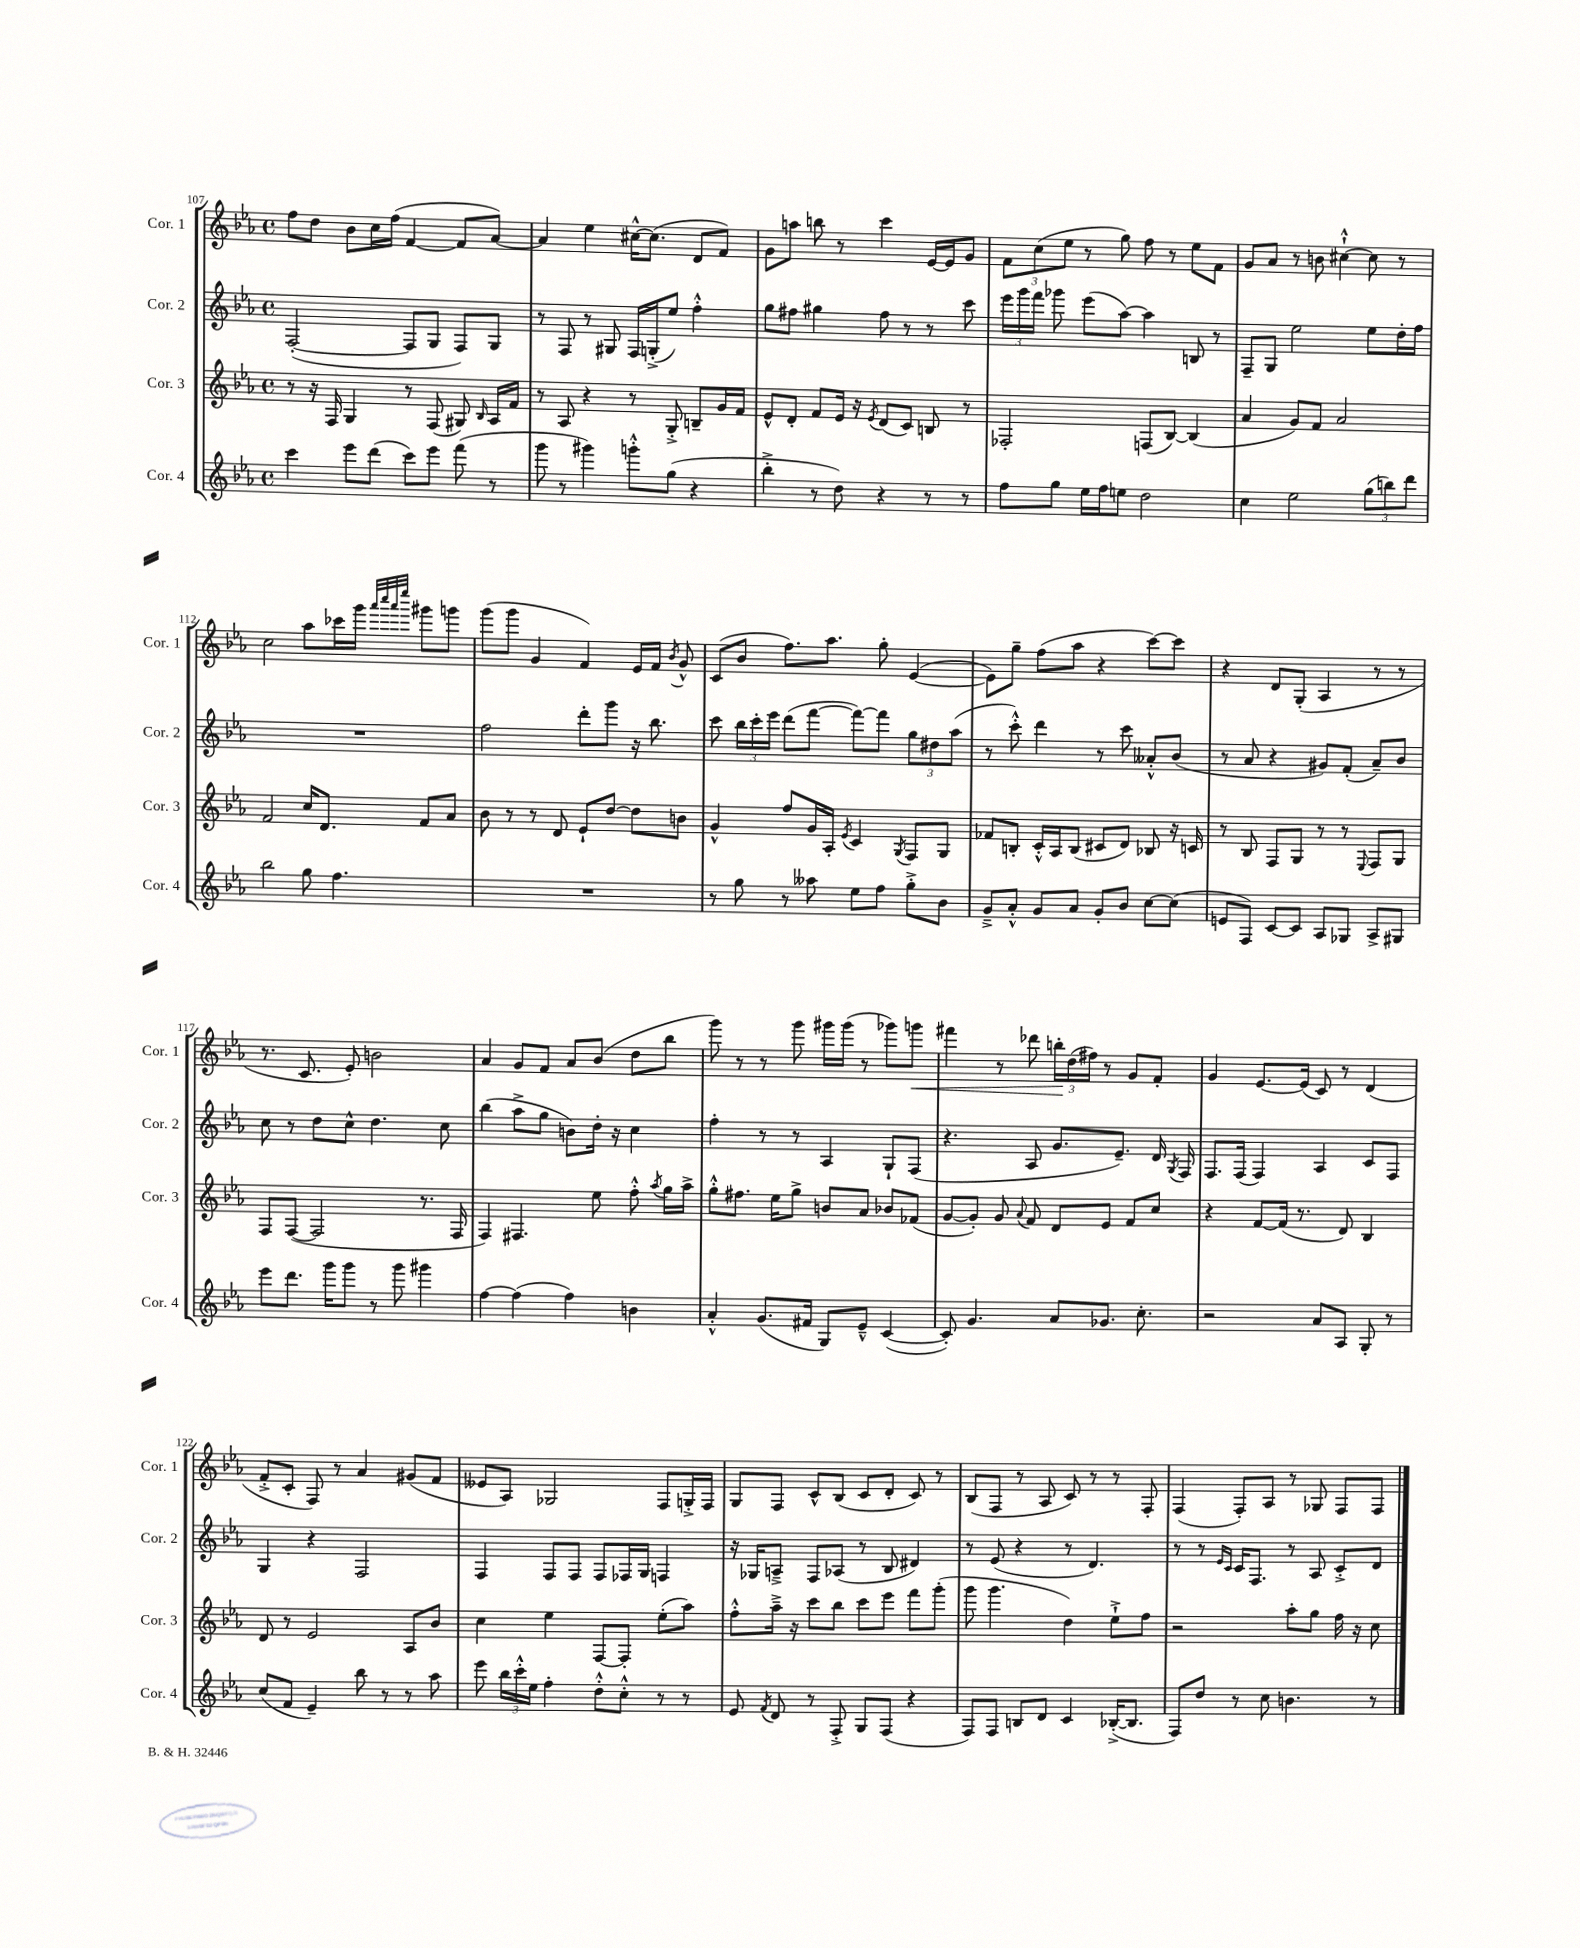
<<
\new StaffGroup <<
\new Staff = "s0" \with { instrumentName = "Cor. 1" shortInstrumentName = "Cor. 1" } {
    \clef treble \key ees \major \defaultTimeSignature \time 4/4
    \autoBeamOff f''8[ d''8] bes'8[ c''16 f''16]( f'4~ f'8[ aes'8]~) |
    aes'4 ees''4 cis''16[~-^ cis''8.]( d'8[ f'8]) |
    g'8[ a''8] b''8 r8 c'''4 ees'16[~ ees'16 g'8] |
    \tuplet 3/2 { f'8[ c''8( ees''8] } r8 g''8) f''8 r8 ees''8[ f'8] |
    g'8[ aes'8] r8 b'8 cis''4~-!-^ cis''8 r8 |
    c''2 aes''8[ ces'''16 g'''16] \grace { aes'''32[ c''''32 aes'''32 ees''''32] } gis'''8[ g'''8] |
    g'''8[( g'''8] g'4 f'4) ees'16[ f'16] \acciaccatura { bes'8 } g'8-^ |
    c'8[( bes'8] f''8.[) aes''8.] g''8-. ees'4~( |
    ees'8[) g''8]-- f''8[( aes''8] r4 c'''8[~) c'''8] |
    r4 d'8[ g8]-.( aes4 r8 r8 |
    r8. c'8. ees'8-.) b'2 |
    aes'4 g'8[ f'8] aes'8[ bes'8]( d''8[ bes''8] |
    g'''8) r8 r8 g'''8 gis'''16[ gis'''16]( r8 ges'''8[) g'''8]\< |
    fis'''4 r8 des'''8 \tuplet 3/2 { b''16[-.\! d''16( fis''16]) } r8 g'8[ f'8]-. |
    g'4 ees'8.[~ ees'16]( c'8) r8 d'4( |
    f'8[-.-> c'8]-. f8) r8 aes'4 gis'8[( f'8] |
    eeses'8[ aes8]) ges2 f8[ g16-.-> f16] |
    g8[ f8] c'8[-^ bes8]( c'8[ d'8]-. c'8) r8 |
    bes8[( f8] r8 aes8 c'8) r8 r8 f8-. |
    f4( f8[-.) aes8] r8 ges8 f8[ f8] \bar "|." |
}
\new Staff = "s1" \with { instrumentName = "Cor. 2" shortInstrumentName = "Cor. 2" } {
    \clef treble \key ees \major \defaultTimeSignature \time 4/4
    \autoBeamOff f2~-.( f8[ g8] f8[) g8] |
    r8 f8 r8 gis8 f16[ g16-.->( ees''8]) f''4-.-^ |
    g''8[ fis''8] gis''4 fis''8 r8 r8 c'''8 |
    \tuplet 3/2 { ees'''16[ g'''16 f'''16] } ges'''8 ees'''8[( aes''8]~) aes''4 b8 r8 |
    f8[-- g8] ees''2 ees''8[ d''16-. f''16] |
    R1 |
    f''2 d'''8[-. g'''8] r16 bes''8. |
    c'''8 \tuplet 3/2 { bes''16[ c'''16-. ees'''16] } d'''8[( f'''8]~ f'''8[~) f'''8] \tuplet 3/2 { g''8[ dis''8 aes''8]( } |
    r8 c'''8-.-^) d'''4 r8 c'''8 aeses'8[-.-^ bes'8]( |
    r8 aes'8 r4 gis'8[) f'8]-.( aes'8[--) bes'8] |
    c''8 r8 d''8[ c''8]-^ d''4. c''8 |
    bes''4( aes''8[-> g''8] b'8[) d''16]-. r16 c''4 |
    f''4-. r8 r8 aes4 g8[-! f8]( |
    r4. aes8 g'8.[ ees'8.]--) d'16 \acciaccatura { g8 } f16 |
    f8.[ f16]( f4) aes4 c'8[ f8] |
    g4 r4 f2 |
    f4 f8[ f8] f8[ fes16 g16] f4 |
    r16 ges16[ a8]---> f8[ aes8]( r8 bes8 dis'4) |
    r8 ees'8( r4 r8 d'4.) |
    r8 r8 \grace { ees'16[ c'16] } c'16[ f8.] r8 aes8 c'8[-.-> d'8] \bar "|." |
}
\new Staff = "s2" \with { instrumentName = "Cor. 3" shortInstrumentName = "Cor. 3" } {
    \clef treble \key ees \major \defaultTimeSignature \time 4/4
    \autoBeamOff r8 r16 f16 g4 r8 f8( gis8) \grace { bes16 } aes16[ f'16] |
    r8 aes8 r4 r8 g8-.-> b8[-- g'16 f'16] |
    ees'8[-^ d'8]-. f'8[ ees'16] r16 \acciaccatura { ees'8 } d'8[( c'8]) b8 r8 |
    fes2-. f8[( bes8]~) bes4( |
    aes'4 g'8[) f'8] aes'2 |
    f'2 c''16[ d'8.] f'8[ aes'8] |
    bes'8 r8 r8 d'8 ees'8[-! d''8]~ d''8[ b'8] |
    g'4-^ f''8[ g'16 aes16]-. \acciaccatura { ees'8 } c'4 \acciaccatura { g8 } f8[ g8] |
    fes'8[ b8]-. c'16[-.-^ aes16 b8]( cis'8[ d'8]) bes8 r16 c'16 |
    r8 bes8 f8[ g8] r8 r8 \appoggiatura { ees8 } f8[ g8] |
    f8[ f8]~( f2 r8. f16 |
    f4) fis4. ees''8 f''8-.-^ \acciaccatura { aes''8 } g''16[ aes''16]-> |
    g''8[-.-^ fis''8.] ees''16[ g''8]-> b'8[ aes'8] bes'8[ fes'8]( |
    g'8[~ g'8]-.) g'8 \appoggiatura { aes'8 } f'8 d'8[ ees'8] f'8[ c''8] |
    r4 f'8[~ f'16]( r8. d'8) bes4 |
    d'8 r8 ees'2 aes8[ bes'8] |
    c''4 ees''4 f8[~ f8]-. ees''8[-.( aes''8]) |
    f''8[-.-^ aes''16]---> r16 c'''8[ bes''8] c'''8[ ees'''8] f'''8[ g'''8]-.( |
    g'''8 g'''4. d''4) ees''8[-!-> f''8] |
    r2 aes''8[-. g''8] f''16 r16 c''8 \bar "|." |
}
\new Staff = "s3" \with { instrumentName = "Cor. 4" shortInstrumentName = "Cor. 4" } {
    \clef treble \key ees \major \defaultTimeSignature \time 4/4
    \autoBeamOff c'''4 ees'''8[ d'''8]( c'''8[) ees'''8] f'''8( r8 |
    g'''8 r8 gis'''4) g'''8[-.-^ g''8]( r4 |
    bes''4-.-> r8 d''8) r4 r8 r8 |
    f''8[ g''8] ees''16[ f''16 e''8] d''2 |
    c''4 ees''2 \tuplet 3/2 { g''8[( b''8) d'''8] } |
    bes''2 g''8 f''4. |
    R1 |
    r8 g''8 r8 aeses''8 ees''8[ f''8] g''8[-.-> bes'8] |
    g'8[---> aes'8]-.-^ g'8[ aes'8] g'8[-. bes'8] c''8[~ c''8]( |
    e'8[ f8]) c'8[~ c'8] aes8[ ges8] aes8[-> gis8] |
    ees'''8[ d'''8.] g'''16[ g'''8] r8 g'''8 gis'''4 |
    f''4~ f''4( f''4) b'4 |
    aes'4-.-^ g'8.[( fis'16] g8[) ees'8]---^ c'4~( |
    c'8-.) g'4. aes'8[ ges'8.] c''8.-. |
    r2 aes'8[ aes8] g8-. r8 |
    c''8[( f'8] ees'4--) bes''8 r8 r8 aes''8 |
    ees'''8 \tuplet 3/2 { bes''16[ c'''16-.-^ ees''16] } f''4-. d''8[-.-^ c''8]-.-^ r8 r8 |
    ees'8 \acciaccatura { f'8 } d'8 r8 f8-.-> g8[ f8]( r4 |
    f8[) f8] b8[ d'8] c'4 bes16[~-.->( bes8.] |
    f8[) d''8] r8 c''8 b'4. r8 \bar "|." |
}
>>
>>
\layout { \context { \Score currentBarNumber = #107 } }
